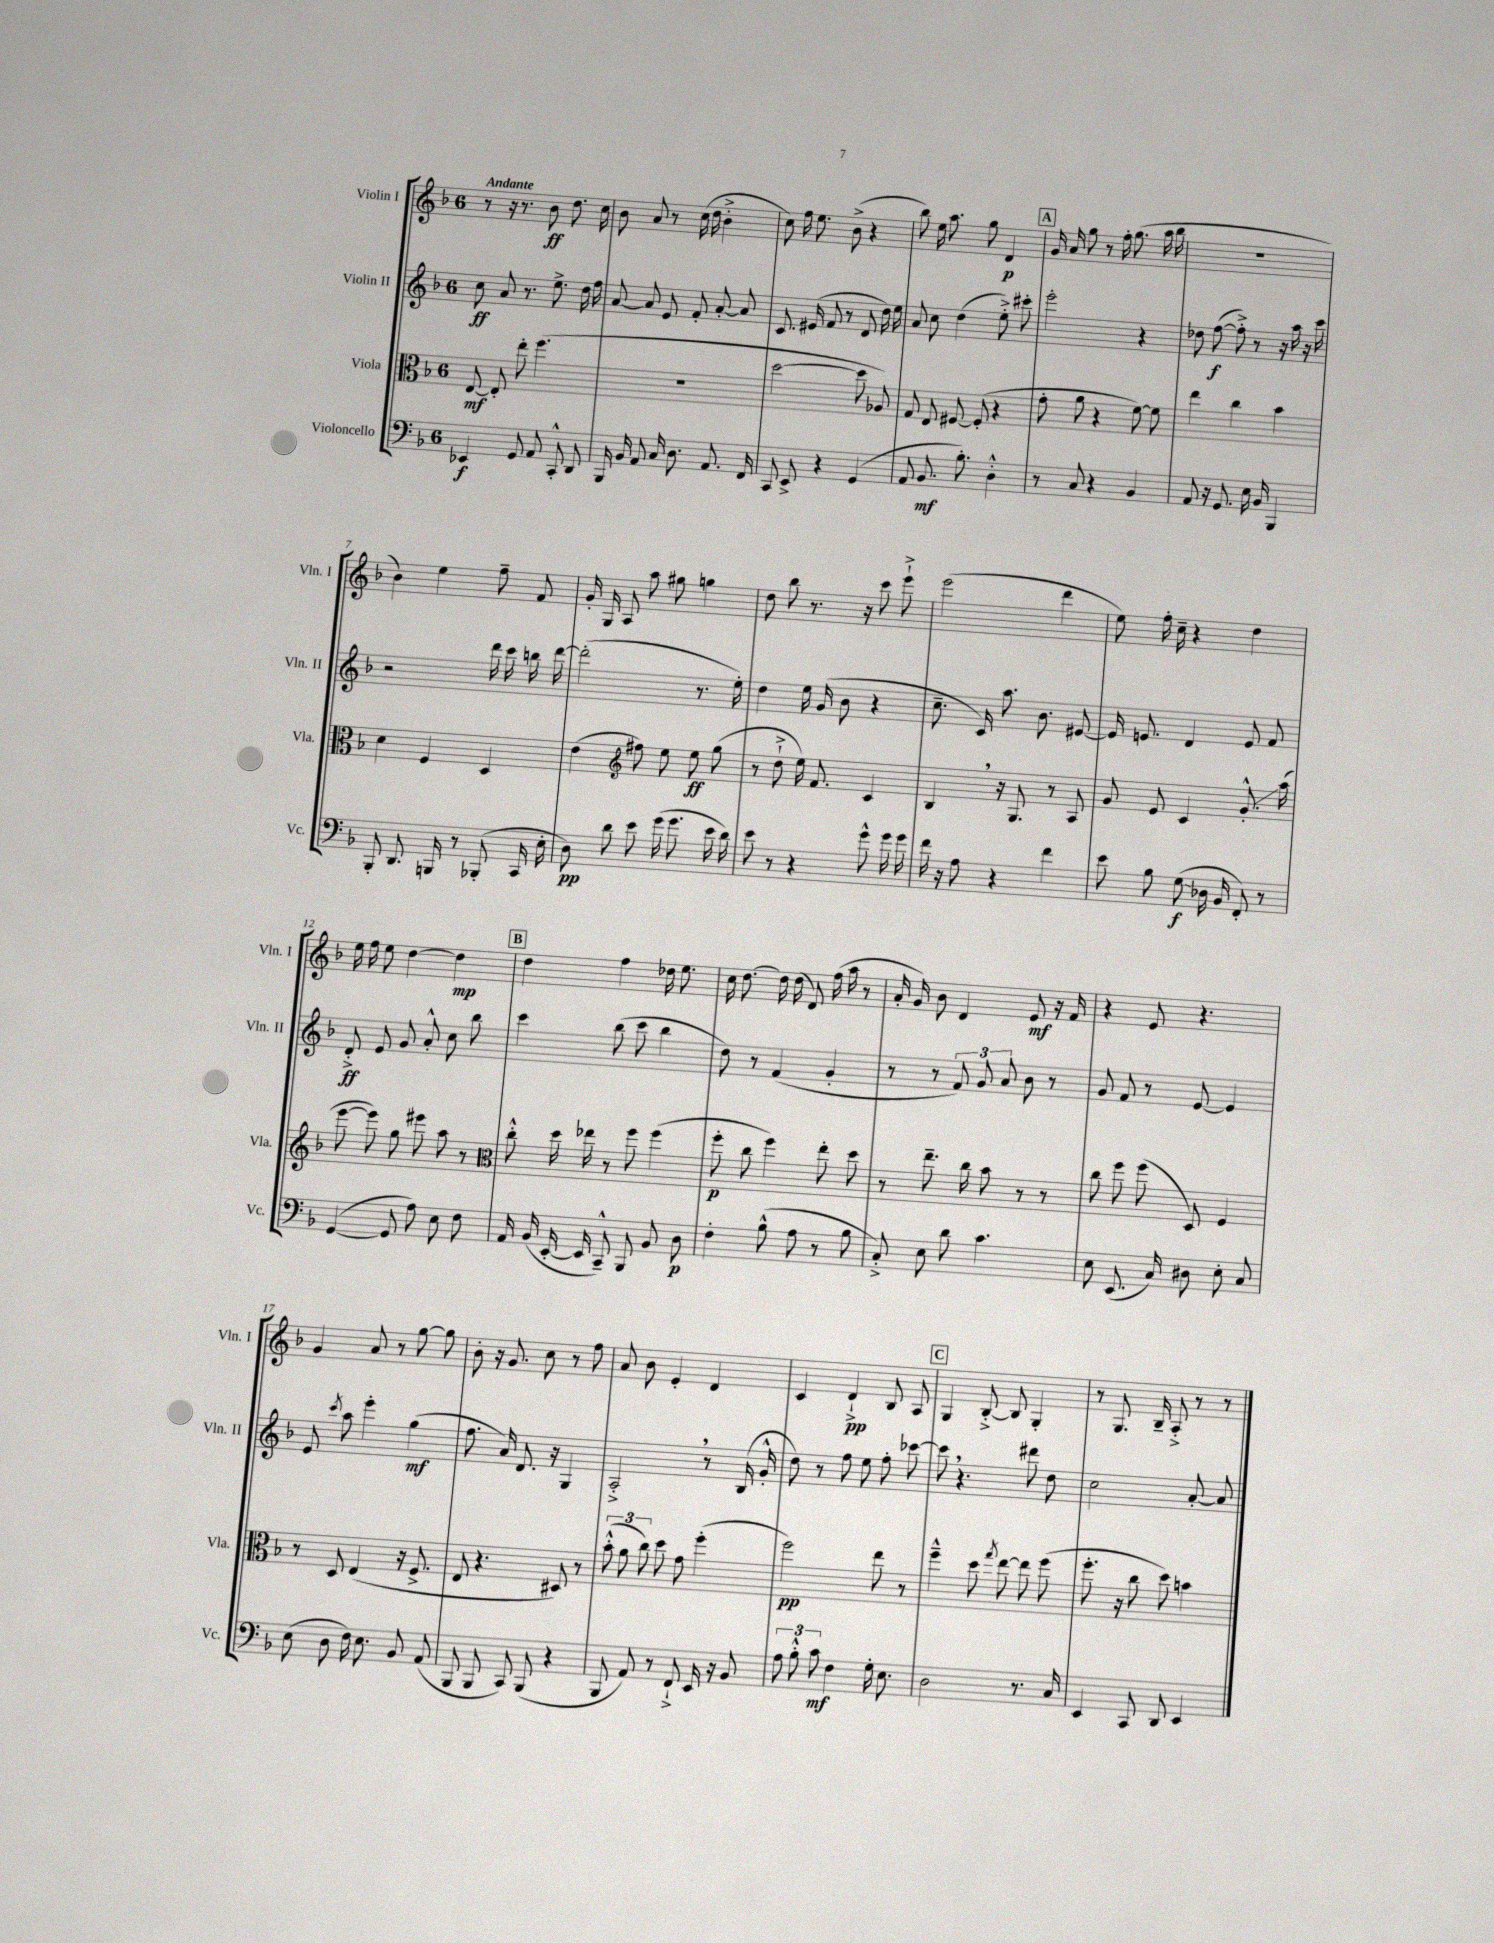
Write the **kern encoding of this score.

**kern	**kern	**kern	**kern
*staff4	*staff3	*staff2	*staff1
*clefF4	*clefC3	*clefG2	*clefG2
*k[b-]	*k[b-]	*k[b-]	*k[b-]
*M6/8	*M6/8	*M6/8	*M6/8
4EE-/	[8E/	8cc\	8r
.	8E'/]	8a/	16r
.	.	.	8.r
8GG/	8ee'\	8.r	.
8AA/	(4.ff\	.	8b-\
.	.	8.ee^\	.
8CC'^^/	.	.	8.dd\
8DD/	.	16dd\	.
.	.	16ff\	16cc\
=	=	=	=
16BBB-/	2.r	[8a/	8b-\
16BB-/	.	.	.
8AA/	.	8a/]	8a/
16C/	.	8e/	8r
8.D\	.	.	.
.	.	8f'/	(16cc\
.	.	.	16dd\
8.AA/	.	[8a'/	4b-'^\
.	.	8a/]	.
16FF/	.	.	.
=	=	=	=
8CC/	[2dd\	8.c/	8cc\)
8EE^/	.	.	16ff\
.	.	(16e#/	8.ee\
4r	.	8f/	.
.	.	8r	(8b-^\
(4GG/	8dd\]	8d/	4r
.	8A-/)	16dd\)	.
.	.	16ee\	.
=	=	=	=
8AA/	8G/	8a/	8bb-\)
8.BB-/	8E/	8cc\	16ee\
.	.	.	8.aa\
.	[8F#/	(4dd\	.
8.B-'\)	.	.	.
.	(8F#'/]	.	8gg\
4D'^^\	4r	8ee'^\)	4d/
.	.	8ccc#'\	.
=	=	=	=
8r	8g'\	2eee'\	16g/
.	.	.	16a/
8C/	8a\	.	8gg\
4r	4r	.	8r
.	.	.	16ff'\
.	.	.	(8.gg\
4BB-/	[8f\)	4r	.
.	8f\]	.	16aa\
.	.	.	16bb-\
=	=	=	=
8AA/	4ee\	8dd-\	2.r
16r	.	([8ff\	.
8.GG/	.	.	.
.	4cc\	8ff'^\])	.
16E\	.	8r	.
16BB-/	.	.	.
4BBB-/	4b-\	16r	.
.	.	16aa\	.
.	.	16r	.
.	.	16ccc\	.
=	=	=	=
8BBB-'/	4d\	2r	4b-\)
8.DD/	.	.	.
.	4F/	.	4ee\
16BBB/	.	.	.
8r	.	.	.
(8BBB-'/	4D/	16ddd\	8ff~\
.	.	16ccc\	.
16CC/	.	16bb\	8f/
16E'\	.	[16ddd\	.
=	=	=	=
8D\)	(4e\	(2ddd'\]	16g'/
.	.	.	16G/
8d\	.	.	8A/
*	*clefG2	*	*
8e\	8ff#\)	.	8aa\
(16g\	8ee\	.	8gg#\
8.g\	.	.	.
.	8ee\	8.r	4gg\
16e\	(8gg\	.	.
16d\)	.	16ee'\)	.
=	=	=	=
8e\	8r	4dd\	8dd\
8r	8dd`^\	.	8bb-\
4r	16ee\)	16ee\	8.r
.	8.f/	(16g/	.
.	.	8b-\	.
.	.	.	16r
8g^^\	4c/	4r	8ccc\
16g\	.	.	8eee`^\
16g\	.	.	.
=	=	=	=
16f\	4B-/	8.cc~\	(2eee\
16r	.	.	.
8A\	.	.	.
.	.	16c/)	.
4r	16r	8.aa\	.
.	8.G/	.	.
.	.	8.b-\	.
4f\	8r	.	4ddd\
.	8A/	[8e#/	.
=	=	=	=
8e\	8g/	16e#/]	8ee\)
.	.	8.e/	.
8B-\	8e/	.	16ff'\
.	.	.	16cc~\
(8G\	4c/	4d/	4r
16D-\	.	.	.
16BB-/	.	.	.
8FF'/)	8.g'^^/	8e/	4dd\
8r	.	8f/	.
.	(16aa\	.	.
=	=	=	=
([4GG/	[8eee\	8d'^/	16ee\
.	.	.	16ff\
.	8eee\])	8e/	8ee\
8GG/]	8gg\	8g/	[4dd\
8A\)	8eee#\	8a'^^/	.
8E\	8aa\	8cc\	4dd\]
8F\	8r	8bb-\	.
=	=	=	=
*	*clefC3	*	*
16AA/	8cc'^^\	4ccc\	4dd\
(16BB-/	.	.	.
[16EE'/	16dd\	.	.
16EE/]	16ee-\	.	.
8CC~^^/)	8r	(8bb-\	4ff\
8BBB-/	8ff\	8ccc\	.
8BB-/	(4ff\	4bb-\	16dd-\
.	.	.	8.ee\
8D\	.	.	.
=	=	=	=
4F'\	8ff'\	8dd\)	16cc\
.	.	.	[8.dd\
.	8cc\	8r	.
(8B-^^\	4ff\)	(4f/	16dd\]
.	.	.	(16dd\
8A\	.	.	8d/)
8r	8ee'\	4g'/	(16ff\
.	.	.	16aa\
8B-\	8dd\	.	8r
=	=	=	=
8C'^/)	8r	8r	16a'/
.	.	.	16g/)
8E\	8.ee~\	8r	8b-\
8d\	.	12f/)	4d/
.	16cc\	.	.
.	.	12g/	.
4.c\	8b-\	.	.
.	.	12a/	.
.	8r	8b-\	8e/
.	8r	8r	16r
.	.	.	16f/
=	=	=	=
8E\	8cc\	8g/	4r
(8.EE/	8ff\	8f/	.
.	(8ff\	8r	8e/
16C/)	.	.	.
8D#\	8D/)	[8e/	4.r
8E'\	4F/	4e/]	.
8C/	.	.	.
=	=	=	=
(8E\	8r	8e/	4g/
.	.	8qccc/	.
8D\	8D/	8aa\	.
16F\)	(4E/	4eee'\	8a/
8.E\	.	.	.
.	.	.	8r
8BB-/	16r	(4gg\	[8gg\
.	8.F^/	.	.
(8AA/	.	.	8gg\]
=	=	=	=
8BBB-/	8E/	8.ff\	8b-'\
8BBB-/	4.r	.	16r
.	.	16a/)	8.g/
8CC/)	.	8.d/	.
(8BBB-/	.	.	8cc\
.	.	16r	.
4r	8D#/)	4G/	8r
.	8r	.	8ff\
=	=	=	=
8BBB-/	(12b-'^^\	2A'^/	8a/
.	12a\	.	.
8AA/)	.	.	8b-\
.	12cc\)	.	.
8r	8dd\	.	4e'/
8FF`^/	8g\	.	.
16EE/	(4ff'\	8r	4d/
16r	.	.	.
8BB-/	.	(16B-/	.
.	.	16g'^^/	.
=	=	=	=
12A\	2ff\)	8dd\)	4c/
12B-'^^\	.	.	.
.	.	8r	.
12c\	.	.	.
4F\	.	8ff\	4d`^/
.	.	8ee\	.
16G'\	8ee\	8ff'\	8B-/
8.E\	.	.	.
.	8r	[8ccc-\	8A/
=	=	=	=
2D\	4ff~^^\	8ccc-\]	4G/
.	.	4.r	.
.	8dd\	.	[8B-'^/
.	8qgg/	.	.
.	[8ee\	.	8B-/]
8.r	8ee\]	8ddd#\	4G'/
.	(8ff\	8dd\	.
16C/	.	.	.
=	=	=	=
4EE/	8.ff'\	2cc\	8r
.	.	.	8.G/
.	16r	.	.
8CC/	8cc\	.	.
.	.	.	16B-~/
8DD/	8dd\)	.	8A'^/
4EE/	4b\	[8a'/	8r
.	.	8a/]	8r
==	==	==	==
*-	*-	*-	*-
